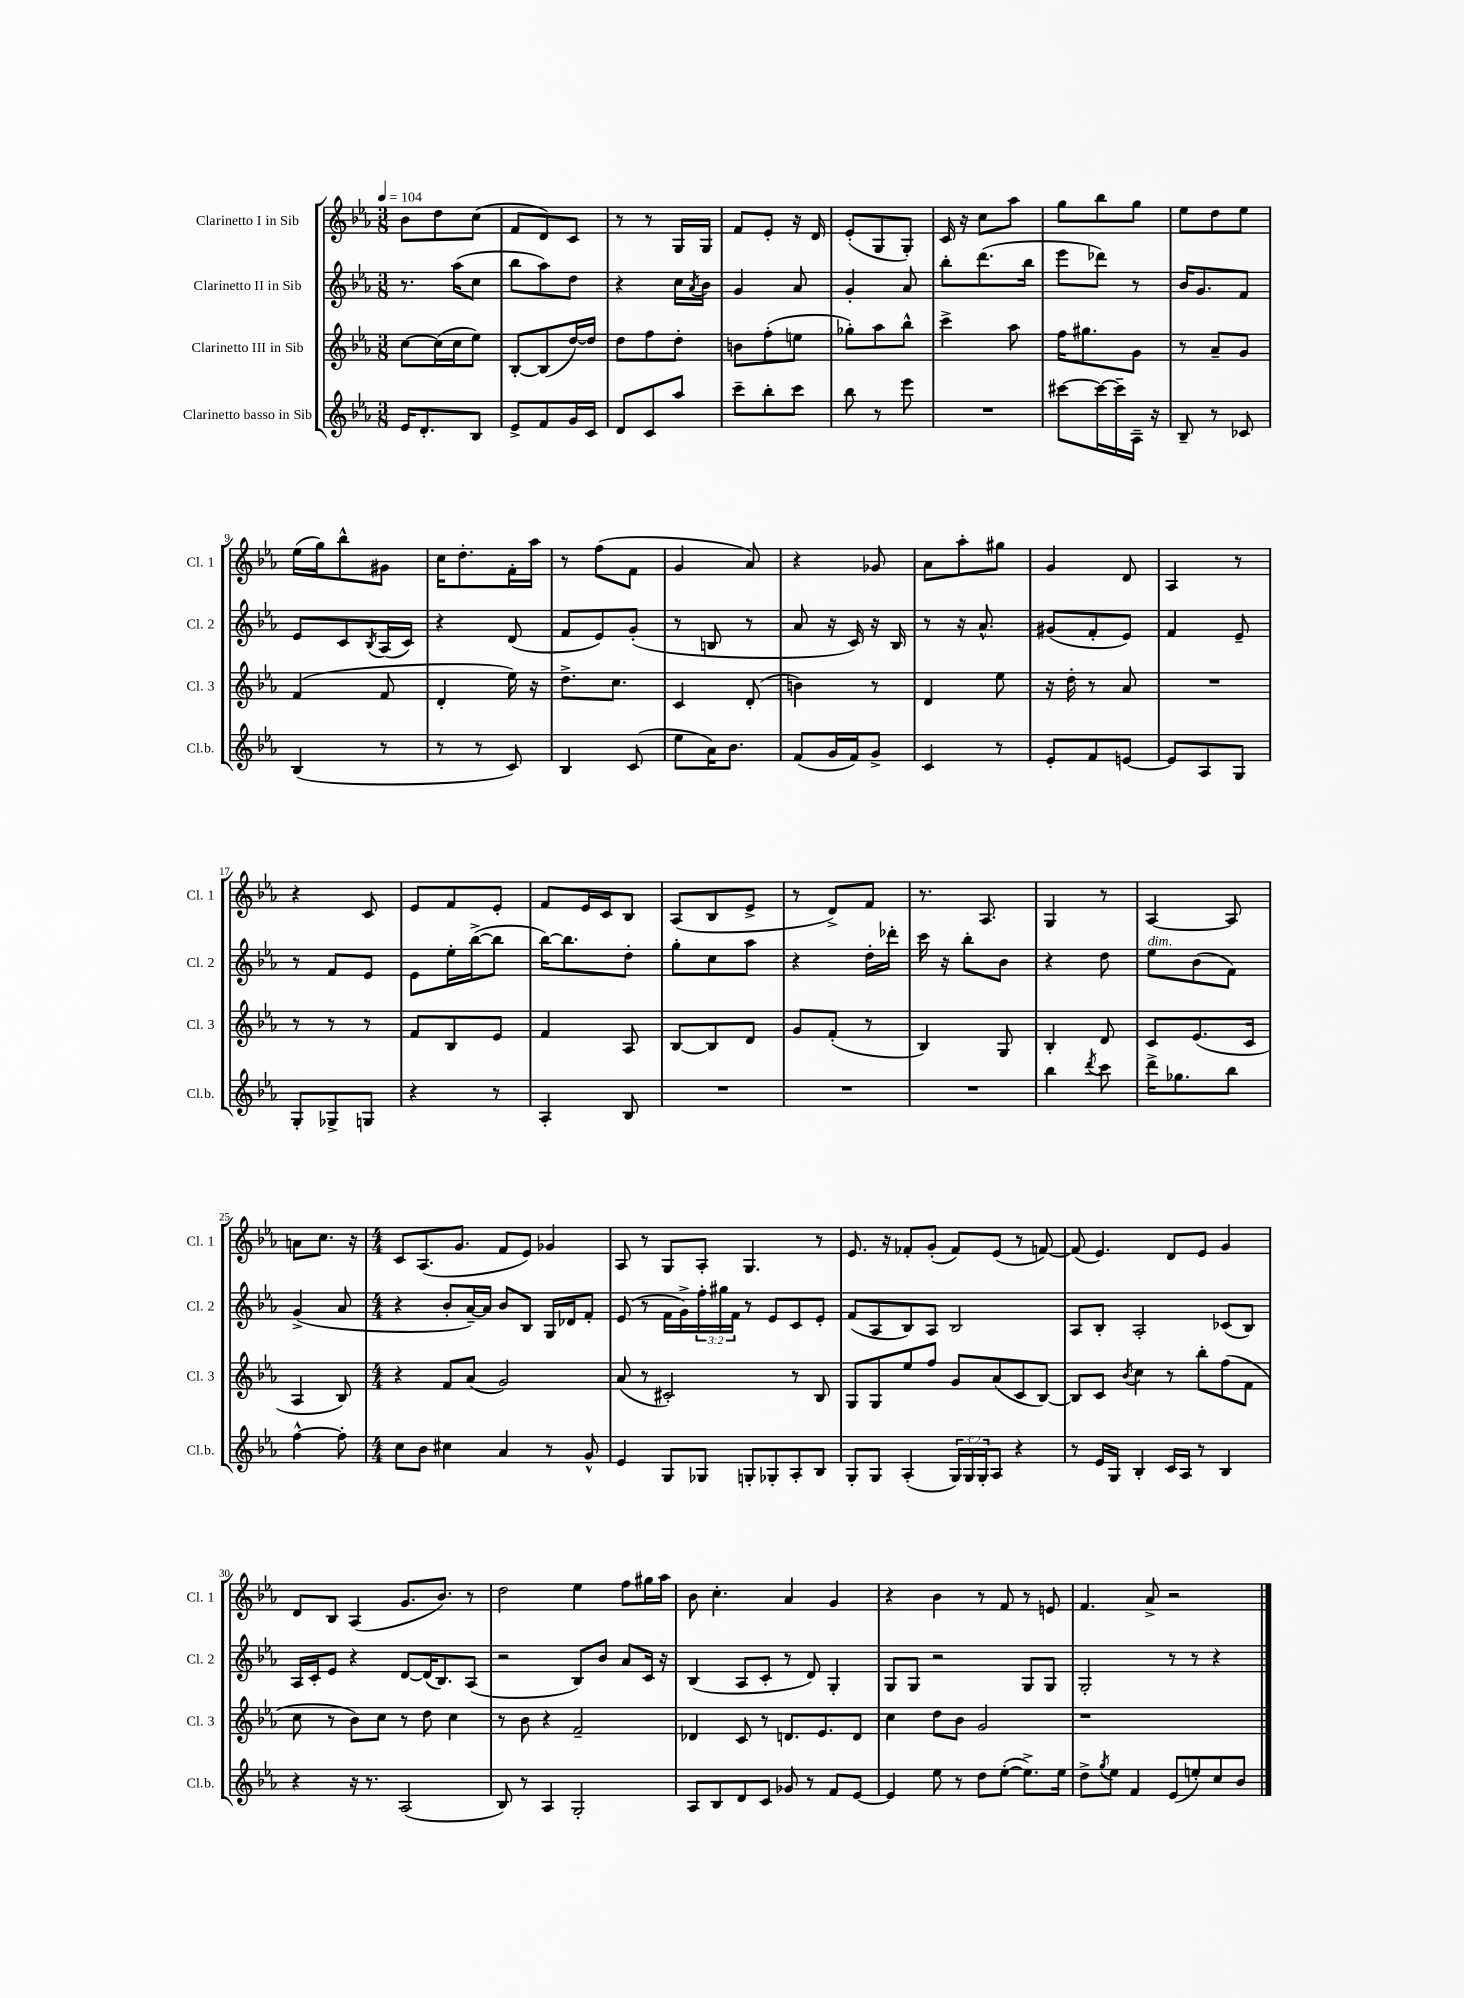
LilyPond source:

<<
\new StaffGroup <<
\new Staff = "s0" \with { instrumentName = "Clarinetto I in Sib" shortInstrumentName = "Cl. 1" } {
    \clef treble \key ees \major \numericTimeSignature \time 3/8 \tempo 4 = 104
    bes'8 d''8 c''8( |
    f'8 d'8) c'8 |
    r8 r8 g16 g16 |
    f'8 ees'8-. r16 d'16 |
    ees'8-.( g8 g8-.) |
    c'16 r16 c''8 aes''8 |
    g''8 bes''8 g''8 |
    ees''8 d''8 ees''8 |
    ees''16( g''16) bes''8-^ gis'8 |
    c''16 d''8.-. f'16-. aes''16 |
    r8 f''8( f'8 |
    g'4 aes'8) |
    r4 ges'8 |
    aes'8 aes''8-. gis''8 |
    g'4 d'8 |
    aes4 r8 |
    r4 c'8 |
    ees'8 f'8 ees'8-. |
    f'8 ees'16 c'16 bes8 |
    aes8( bes8 ees'8-> |
    r8 d'8->) f'8 |
    r8. aes8. |
    g4 r8 |
    aes4~ aes8 |
    a'8 c''8. r16 |
    \numericTimeSignature \time 4/4 c'8 aes8.( g'8. f'8 ees'8) ges'4 |
    aes8 r8 g8 aes8-. g4. r8 |
    ees'8. r16 fes'8-. g'8-.( fes'8) ees'8( r8 f'8~) |
    f'8( ees'4.) d'8 ees'8 g'4 |
    d'8 bes8 aes4( g'8. bes'8.) r8 |
    d''2 ees''4 f''8 gis''16 aes''16 |
    bes'8 c''4.-. aes'4 g'4 |
    r4 bes'4 r8 f'8 r8 e'8 |
    f'4. aes'8-> r2 \bar "|." |
}
\new Staff = "s1" \with { instrumentName = "Clarinetto II in Sib" shortInstrumentName = "Cl. 2" } {
    \clef treble \key ees \major \numericTimeSignature \time 3/8 \override Staff.TupletNumber.text = #tuplet-number::calc-fraction-text
    r8. aes''16( c''8 |
    bes''8 aes''8) d''8 |
    r4 c''16 \acciaccatura { aes'8 } bes'16 |
    g'4 aes'8 |
    g'4-. aes'8 |
    bes''8-. d'''8.( bes''16 |
    ees'''8 des'''8) r8 |
    bes'16 g'8. f'8 |
    ees'8 c'8 \acciaccatura { bes8 } aes16( c'16) |
    r4 d'8( |
    f'8 ees'8) g'8-.( |
    r8 b8 r8 |
    aes'8 r16 c'16) r16 bes16 |
    r8 r16 aes'8.-^ |
    gis'8( f'8-. ees'8) |
    f'4 ees'8-- |
    r8 f'8 ees'8 |
    ees'8 ees''16-. bes''16~->( bes''8 |
    bes''16~) bes''8. d''8-. |
    g''8-. c''8 aes''8 |
    r4 d''16-. des'''16-. |
    c'''16 r16 bes''8-. bes'8 |
    r4 d''8 |
    ees''8^\markup { \italic "dim." } bes'8( f'8) |
    g'4->( aes'8 |
    \numericTimeSignature \time 4/4 r4 bes'8-. aes'16~--) aes'16 bes'8 bes8 g16 des'16 f'8-. |
    ees'8( r8 f'16 g'16->) \tuplet 3/2 { f''16-. gis''16 f'16 } r8 ees'8 c'8 ees'8-. |
    f'8( aes8 bes8) aes8 bes2 |
    aes8 bes8-. aes2-. ces'8( bes8) |
    aes16 c'16-. ees'8 r4 d'8~ d'16( bes8.) aes8( |
    r2 bes8) bes'8 aes'8 c'16 r16 |
    bes4( aes8 c'8-. r8 d'8) g4-. |
    g8 g8 r2 g8 g8 |
    g2-. r8 r8 r4 \bar "|." |
}
\new Staff = "s2" \with { instrumentName = "Clarinetto III in Sib" shortInstrumentName = "Cl. 3" } {
    \clef treble \key ees \major \numericTimeSignature \time 3/8
    c''8~ c''16( c''16 ees''8) |
    bes8~-. bes8( d''16~) d''16 |
    d''8 f''8 d''8-. |
    b'8 f''8-.( e''8 |
    ges''8-.) aes''8 bes''8-^ |
    c'''4-> aes''8 |
    f''16 gis''8. g'8 |
    r8 aes'8-- g'8 |
    f'4( f'8 |
    d'4-. ees''16) r16 |
    d''8.-> c''8. |
    c'4 d'8-.( |
    b'4) r8 |
    d'4 ees''8 |
    r16 d''16-. r8 aes'8 |
    R4. |
    r8 r8 r8 |
    f'8 bes8 ees'8 |
    f'4 aes8 |
    bes8~ bes8 d'8 |
    g'8 f'8-.( r8 |
    bes4) g8 |
    bes4-. d'8 |
    c'8 ees'8.( c'16 |
    aes4 bes8) |
    \numericTimeSignature \time 4/4 r4 f'8 aes'8( g'2) |
    aes'8( r8 cis'2-.) r8 bes8 |
    g8 g8 ees''8 f''8 g'8 aes'8( c'8 bes8~) |
    bes8 c'8 \acciaccatura { bes'8 } c''4 r8 bes''8-. f''8( f'8 |
    c''8 r8 bes'8) c''8 r8 d''8 c''4 |
    r8 bes'8 r4 f'2-- |
    des'4 c'8 r8 d'8. ees'8. d'8 |
    c''4 d''8 bes'8 g'2 |
    r1 \bar "|." |
}
\new Staff = "s3" \with { instrumentName = "Clarinetto basso in Sib" shortInstrumentName = "Cl.b." } {
    \clef treble \key ees \major \numericTimeSignature \time 3/8 \override Staff.TupletNumber.text = #tuplet-number::calc-fraction-text
    ees'16 d'8.-. bes8 |
    ees'8-> f'8 g'16 c'16 |
    d'8 c'8 aes''8 |
    c'''8-- bes''8-. c'''8 |
    bes''8 r8 ees'''8 |
    R4. |
    cis'''8~ cis'''16~ cis'''16-- aes16-- r16 |
    bes8-- r8 ces'8 |
    bes4( r8 |
    r8 r8 c'8) |
    bes4 c'8( |
    ees''8 aes'16) bes'8. |
    f'8( g'16 f'16) g'8-> |
    c'4 r8 |
    ees'8-. f'8 e'8~ |
    e'8 aes8 g8 |
    g8-. ges8-> g8 |
    r4 r8 |
    aes4-. bes8 |
    R4. |
    R4. |
    R4. |
    bes''4 \acciaccatura { d'''8 } c'''8 |
    d'''16-> ges''8. bes''8 |
    f''4~-^ f''8-. |
    \numericTimeSignature \time 4/4 c''8 bes'8 cis''4 aes'4 r8 g'8-^ |
    ees'4 g8 ges8 g8-. ges8-. aes8-. bes8 |
    g8-. g8 aes4-.( \tuplet 3/2 { g16) g16 g16-. } aes8 r4 |
    r8 ees'16 g16 bes4-. c'16 aes16 r8 bes4 |
    r4 r16 r8. aes2( |
    bes8) r8 aes4 g2-. |
    aes8 bes8 d'8 c'8 ges'8 r8 f'8 ees'8~ |
    ees'4 ees''8 r8 d''8 ees''8~-.( ees''8.->) ees''16 |
    d''8-> \acciaccatura { g''8 } ees''8 f'4 ees'8( e''8-.) c''8 bes'8 \bar "|." |
}
>>
>>
